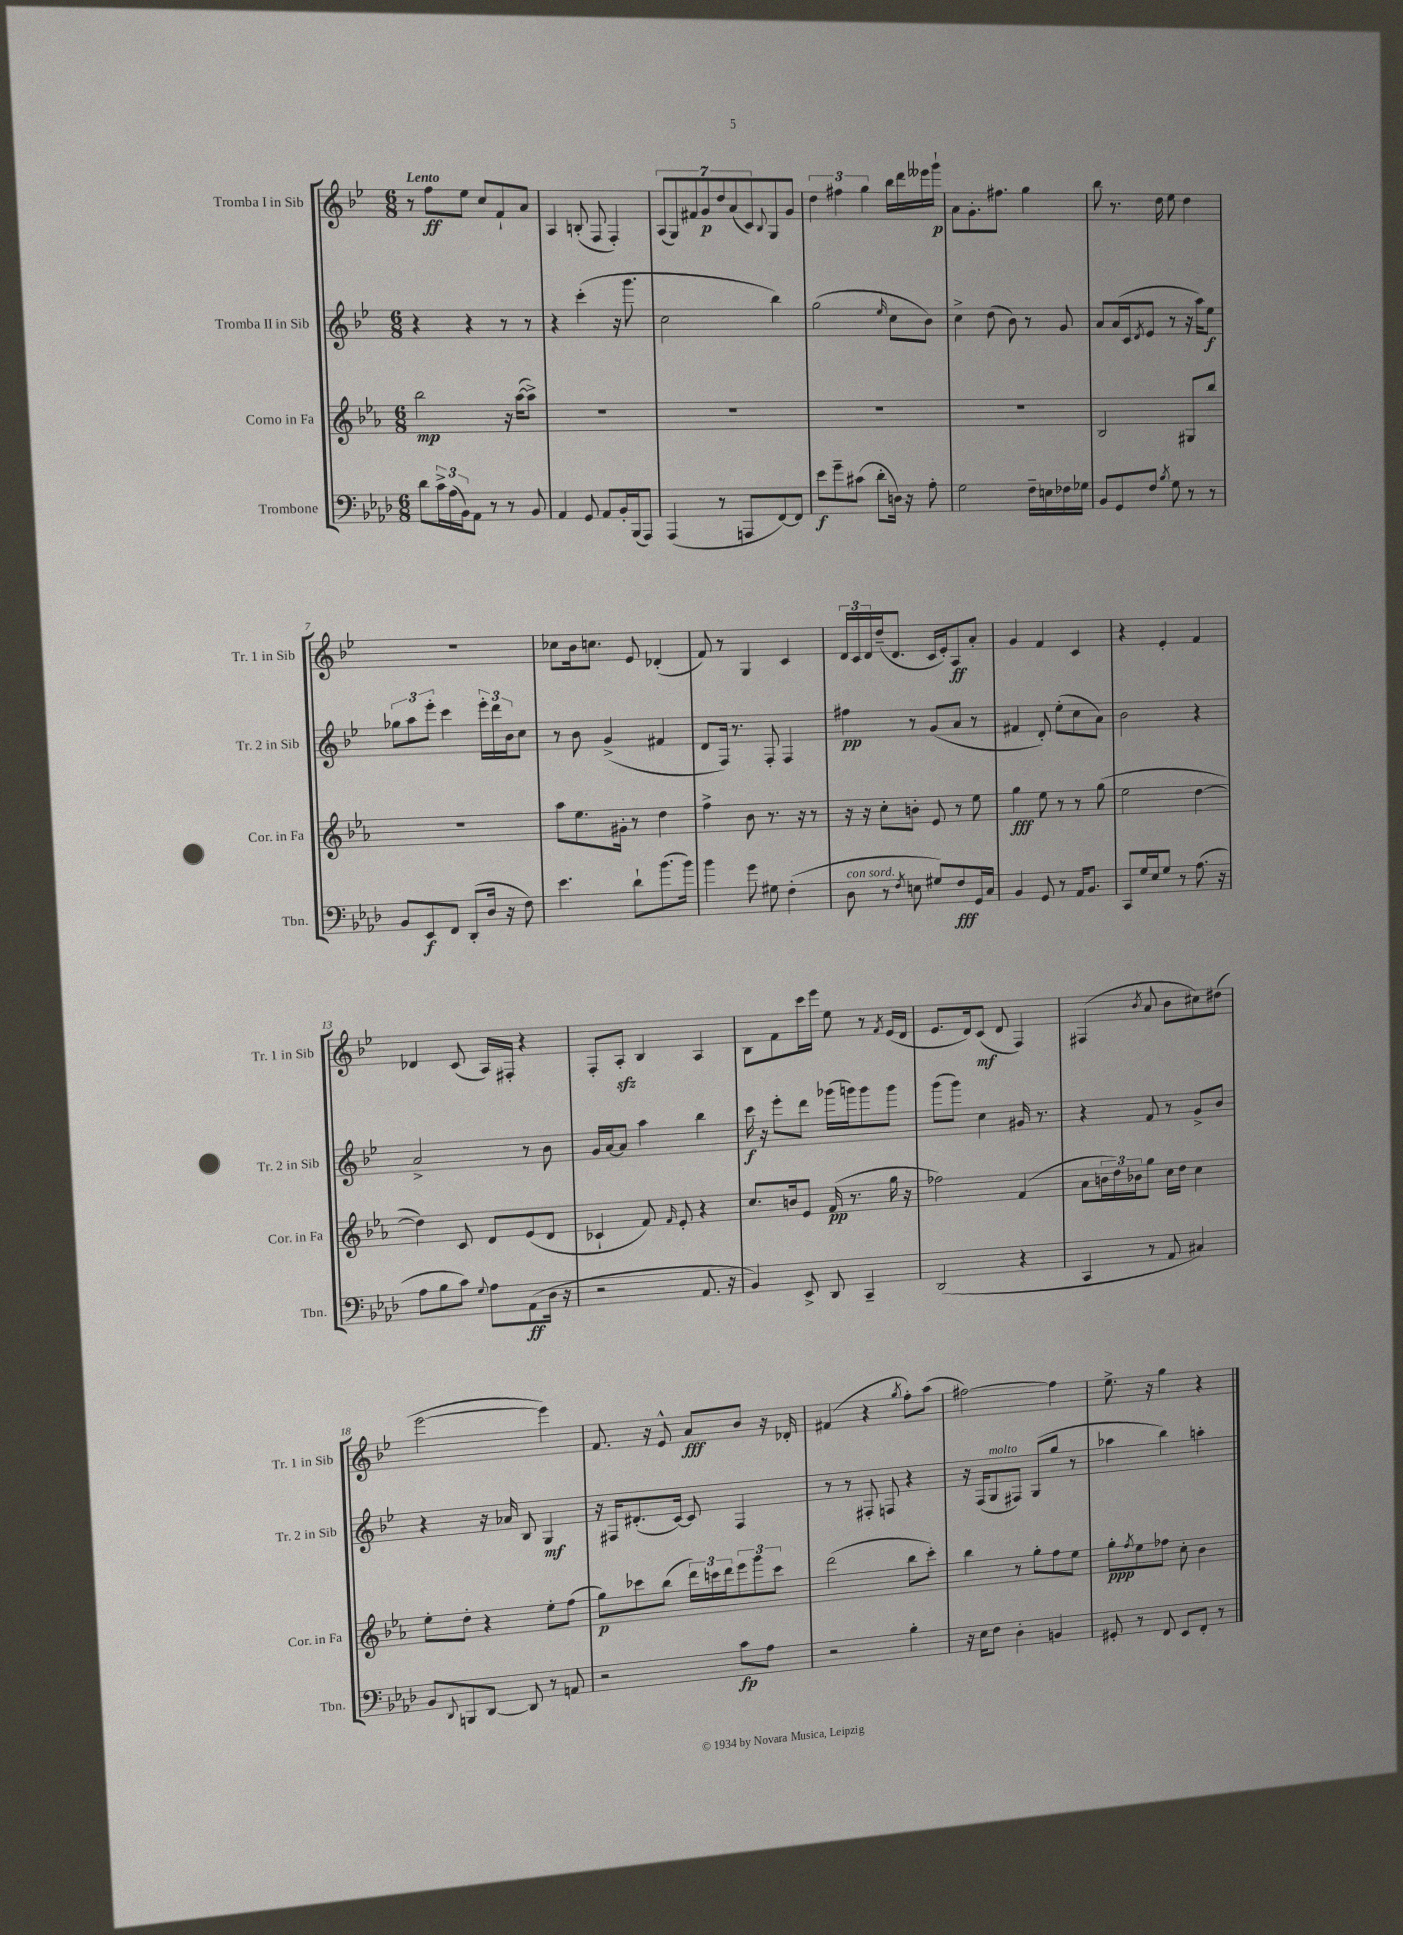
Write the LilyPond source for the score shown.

<<
\new StaffGroup <<
\new Staff = "s0" \with { instrumentName = "Tromba I in Sib" shortInstrumentName = "Tr. 1 in Sib" } {
    \clef treble \key bes \major \numericTimeSignature \time 6/8 \tempo "Lento"
    r8 f''8\ff ees''8 c''8 f'8-! a'8 |
    a4 b8-.( f8 f4-.) |
    \tuplet 7/4 { a8( g8) fis'8 g'8\p d''8 a'8( c'8) } \appoggiatura { bes8 } g8 g'8 |
    \tuplet 3/2 { d''4 fis''4 g''4 } bes''16 d'''16 eeses'''16 g'''16-!\p |
    a'8 g'8.-. fis''8. g''4 |
    bes''8 r8. d''16 ees''8 d''4 |
    R2. |
    ces''8 bes'16 c''8. ees'8 des'4-.( |
    f'8) r8 g4 c'4 |
    \tuplet 3/2 { d'16 c'16 d'16 } d''16--( d'8. c'16 ees'16-.) a8\ff a'8-. |
    g'4 f'4 c'4 |
    r4 ees'4-. f'4 |
    des'4 c'8( a16) fis16-. r4 |
    f8-. a8-.\sfz bes4 a4 |
    bes8 f'8 c'''16 ees'''16 ees''8 r8 \acciaccatura { f'8 } ees'16( d'16 |
    ees'8. d'16) c'8\mf( d'8 f4) |
    fis4( \acciaccatura { bes'8 } a'8 bes'8 cis''8) dis''8( |
    ees'''2~ ees'''4) |
    f'8. r16 ees'8-^ a'8\fff bes'8 r16 des'16-. |
    fis'4( r4 \acciaccatura { g''8 } f''8-.) a''8( |
    fis''2~) fis''4 |
    ees''8.-> r16 g''4 r4 \bar "|." |
}
\new Staff = "s1" \with { instrumentName = "Tromba II in Sib" shortInstrumentName = "Tr. 2 in Sib" } {
    \clef treble \key bes \major \numericTimeSignature \time 6/8
    r4 r4 r8 r8 |
    r4 c'''4-.( r16 g'''8. |
    c''2 bes''4) |
    g''2( \grace { ees''16 } c''8 bes'8) |
    c''4-> d''8( bes'8) r8 g'8 |
    a'8 a'16( c'16 \acciaccatura { d'8 } ees'8 r8 r16 a''16) ees''8\f |
    \tuplet 3/2 { ges''8 a''8 ees'''8-. } c'''4 \tuplet 3/2 { ees'''16-. d'''16 bes'16 } c''8 |
    r8 bes'8 g'4->( fis'4 |
    d'8 f16) r8. f8-. f4 |
    fis''4\pp r8 g'8( a'8 r8 |
    fis'4 d'8-.) ees''8-.( c''8 a'8) |
    bes'2 r4 |
    a'2-> r8 bes'8 |
    g'16 a'16~ a'8 a''4 bes''4 |
    c'''16\f r16 ees'''8-. d'''8 ges'''16( g'''16) g'''8 g'''8 |
    g'''8( g'''8) c''4 gis'16 r8. |
    r4 f'8 r8 g'8-> bes'8 |
    r4 r16 aes'16 bes8 g4\mf |
    r16 fis16 dis'8.-.( c'16~) c'8 fis4 |
    r8 r8 fis8-. f8 r4 |
    r16 f16( g8^\markup { \italic "molto" } fis8) g8( g''8 r8 |
    aes''4 bes''4) a''4-. \bar "|." |
}
\new Staff = "s2" \with { instrumentName = "Corno in Fa" shortInstrumentName = "Cor. in Fa" } {
    \clef treble \key ees \major \numericTimeSignature \time 6/8
    bes''2\mp r16 aes''16~( aes''8->) |
    R2. |
    R2. |
    R2. |
    R2. |
    bes2 gis8 bes''8 |
    R2. |
    aes''8 ees''8. gis'16-. r8 d''4 |
    f''4-> bes'8 r8. r16 r8 |
    r16 r16 c''8-. b'8-. ees'8 r8 ees''8 |
    g''4\fff ees''8 r8 r8 g''8( |
    ees''2 d''4~ |
    d''4) c'8 d'8 ees'8( d'8 |
    ces'4-! f'8) \grace { f'16 } ees'8-. r4 |
    c''8. b'16 ees'8 f'16\pp( r8. g''16 r16 |
    fes''2) f'4( |
    aes'8 \tuplet 3/2 { b'16 d''16) bes'16 } g''8 c''16 d''16 c''4 |
    ees''8-. d''8-. r4 ees''8-. f''8( |
    g''8\p) ces'''8 bes''8( \tuplet 3/2 { d'''16) c'''16 d'''16 } \tuplet 3/2 { ees'''8 g'''8 c'''8 } |
    d'''2( bes''8 c'''8-.) |
    bes''4 r8 g''8-. f''8 ees''8 |
    g''8-.\ppp \acciaccatura { f''8 } ees''8 fes''8 c''8-. bes'4 \bar "|." |
}
\new Staff = "s3" \with { instrumentName = "Trombone" shortInstrumentName = "Tbn." } {
    \clef bass \key aes \major \numericTimeSignature \time 6/8
    des'8 \tuplet 3/2 { c'16-> aes16( bes,16) } aes,8 r8 r8 bes,8 |
    aes,4 g,8 aes,8 bes,16-. bes,,16( aes,,8) |
    aes,,4( r8 a,,8 f,8~) f,8 |
    ees'8\f g'8-- cis'8( des'8-. d16) r16 aes8-. |
    g2 f16-- e16 fes16 ges16 |
    bes,8 g,8 f8 \acciaccatura { bes8 } g8 r8 r8 |
    bes,8 ees,8\f f,8 des,8-.( des16 r16 f8) |
    ees'4. des'8-! bes'8.( bes'16) |
    bes'4 g'8 gis8 f4-.( |
    des8^\markup { \italic "con sord." } r8 \acciaccatura { f8 } e8 gis8) f8\fff g,16 c16 |
    bes,4 g,8 r8 aes,16 bes,8. |
    c,8 g16 ees16 g8 r8 aes8.( r16 |
    aes8 bes8 c'8) \appoggiatura { g8 } aes8 aes,8\ff( des16 r16 |
    r2 aes,8. r16 |
    bes,4) ees,8-> des,8 c,4-- |
    des,2( r4 |
    c,4 r8 aes,8 cis4) |
    bes,8 \appoggiatura { des,8 } b,,8 des,8~ des,8 r8 a,8 |
    r2 c'8\fp aes8 |
    r2 bes4-. |
    r16 ees16 f8 des4-. b,4 |
    gis,8-. r8 f,8 ees,8 f,8-. r8 \bar "|." |
}
>>
>>
